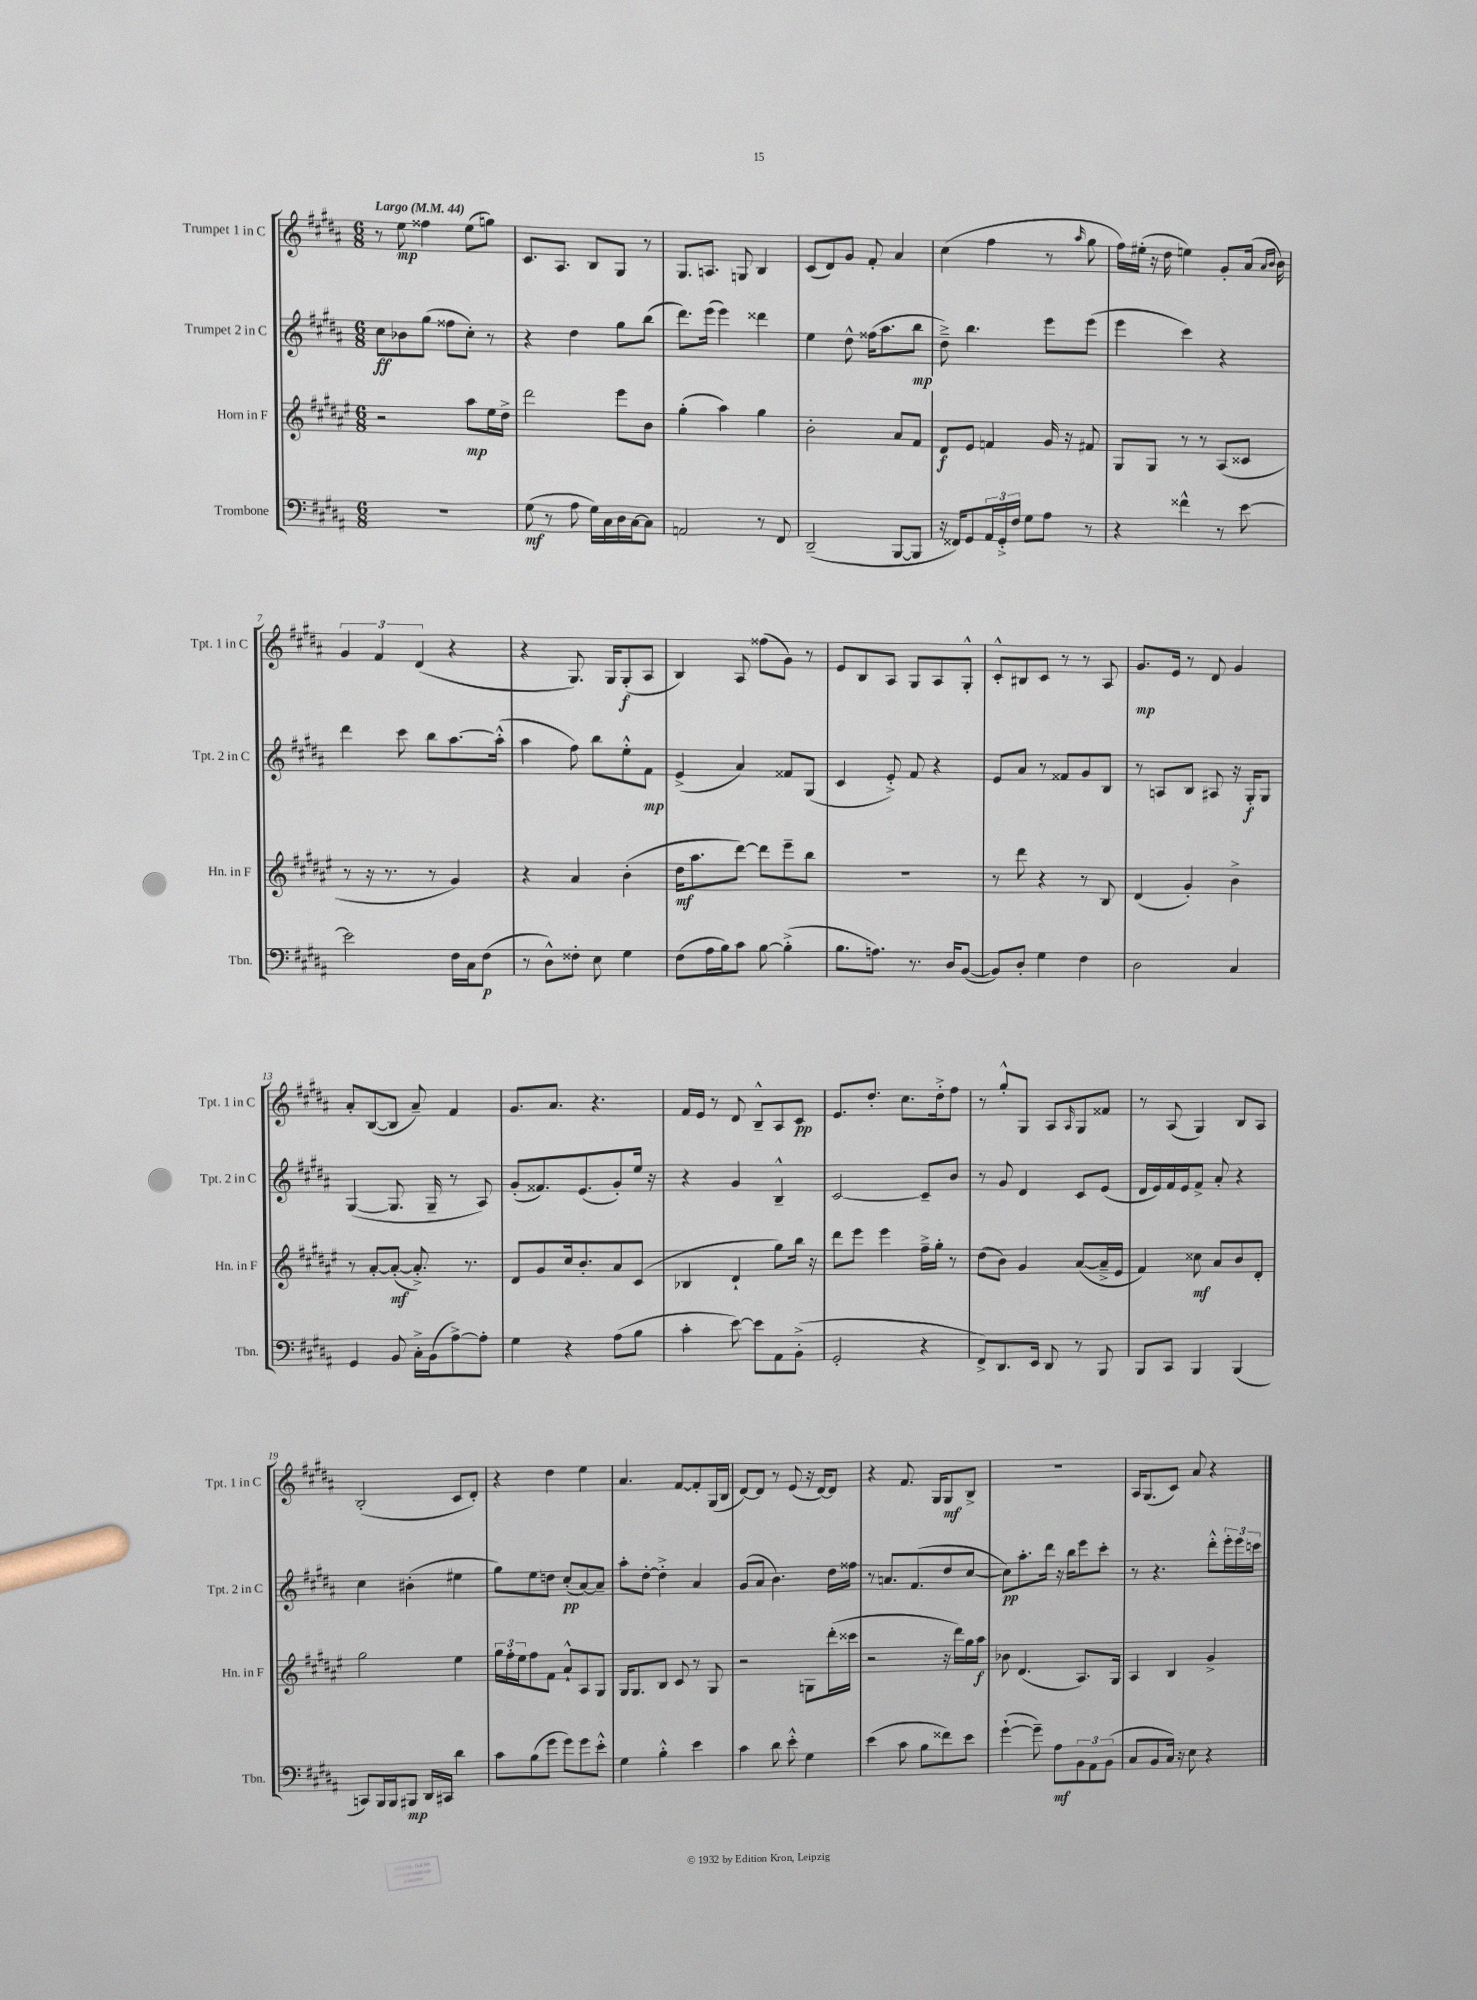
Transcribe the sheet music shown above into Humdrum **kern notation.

**kern	**dynam	**kern	**dynam	**kern	**dynam	**kern	**dynam
*part4	*part4	*part3	*part3	*part2	*part2	*part1	*part1
*staff4	*staff4	*staff3	*staff3	*staff2	*staff2	*staff1	*staff1
*I"Trombone	*	*I"Horn in F	*	*I"Trumpet 2 in C	*	*I"Trumpet 1 in C	*
*I'Tbn.	*	*I'Hn. in F	*	*I'Tpt. 2 in C	*	*I'Tpt. 1 in C	*
*clefF4	*	*clefG2	*	*clefG2	*	*clefG2	*
*k[f#c#g#d#a#]	*	*k[f#c#g#d#a#e#]	*	*k[f#c#g#d#a#]	*	*k[f#c#g#d#a#]	*
*M6/8	*	*M6/8	*	*M6/8	*	*M6/8	*
*MM44	*	*MM44	*	*MM44	*	*MM44	*
=1	=1	=1	=1	=1	=1	=1	=1
!	!	!	!	!	!	!LO:TX:a:B:t=Largo	!
2.r	.	2r	.	8cc#\L	ff	8r	.
.	.	.	.	8b-X\	.	8ee\	mp
.	.	.	.	(8gg#\J	.	4ff##X\	.
.	.	.	.	8ff##X\L	.	.	.
.	.	8aa#\L	mp	8cc#'\J)	.	(8ee\L	.
.	.	16ee#\L	.	8r	.	8ggn\J)	.
.	.	16dd#^\JJ	.	.	.	.	.
=2	=2	=2	=2	=2	=2	=2	=2
(8G#\	mf	2ddd#\	.	4r	.	8.c#/L	.
8r	.	.	.	.	.	.	.
.	.	.	.	.	.	8.A#/J	.
8A#\	.	.	.	4dd#\	.	.	.
16G#\LL)	.	.	.	.	.	8B/L	.
16C#\	.	.	.	.	.	.	.
16D#\	.	8eee#\L	.	8gg#\L	.	8G#/J	.
[16C#\J	.	.	.	.	.	.	.
8C#\J]	.	8b\J	.	(8bb\J	.	8r	.
=3	=3	=3	=3	=3	=3	=3	=3
2AAn/	.	(4gg#'\	.	8.ddd#\L)	.	8.G#/L	.
.	.	.	.	(16eee\Jk	.	8.An/J	.
.	.	4aa#\)	.	4eee\)	.	.	.
.	.	.	.	.	.	8Gn/	.
8r	.	4gg#\	.	4ddd##X\	.	4B/	.
8FF#/	.	.	.	.	.	.	.
=4	=4	=4	=4	=4	=4	=4	=4
(2DD#~/	.	2b'\	.	4ee\	.	(8c#/L	.
.	.	.	.	.	.	8d#/)	.
.	.	.	.	8dd#^^\	.	8g#/J	.
.	.	.	.	(16ff##X\KL	.	8f#'/	.
.	.	.	.	8.aa#\	.	.	.
[8BBB/L	.	8a#/L	.	.	.	4a#/	.
8BBB/J]	.	8f#/J	.	8bb\J	mp	.	.
=5	=5	=5	=5	=5	=5	=5	=5
16r	.	8d#/L	f	8dd#~^\)	.	(4cc#\	.
16FF##X/KL)	.	.	.	.	.	.	.
8GG#/	.	8e#/J	.	4.bb\	.	.	.
24AA#/L	.	4fn/	.	.	.	4ff#\	.
24GG#'^/	.	.	.	.	.	.	.
24F#/JJ	.	.	.	.	.	.	.
8G#\L	.	.	.	.	.	.	.
8A#\J	.	16g#/	.	8eee\L	.	8r	.
.	.	16r	.	.	.	.	.
.	.	.	.	.	.	16qqaa#/	.
8r	.	8f#X/	.	(8eee\J	.	8gg#\	.
=6	=6	=6	=6	=6	=6	=6	=6
4r	.	8G#/L	.	4eee\	.	16ff#\LL)	.
.	.	.	.	.	.	(16ee#X'\JJ	.
.	.	8G#/J	.	.	.	16r	.
.	.	.	.	.	.	16dd#\	.
4f##X^^\	.	8r	.	4ccc#\)	.	4een\)	.
.	.	8r	.	.	.	.	.
8r	.	(8A#/L	.	4r	.	8g#'/L	.
[8e\	.	8c##X/J	.	.	.	(16a#/Jk	.
.	.	.	.	.	.	16qqa#/LL	.
.	.	.	.	.	.	16qqb/JJ	.
.	.	.	.	.	.	16b\)	.
!!LO:LB:g=z
=7	=7	=7	=7	=7	=7	=7	=7
2e\]	.	8r	.	4ddd#\	.	6g#/	.
.	.	16r	.	.	.	.	.
.	.	.	.	.	.	6f#/	.
.	.	8.r	.	.	.	.	.
.	.	.	.	8ccc#\	.	.	.
.	.	.	.	.	.	(6d#/	.
.	.	8r	.	8bb\L	.	.	.
16F#\LL	.	4g#/)	.	[8.aa#\	.	4r	.
16C#\J	.	.	.	.	.	.	.
(8F#\J	p	.	.	.	.	.	.
.	.	.	.	(16aa#'^^\Jk]	.	.	.
=8	=8	=8	=8	=8	=8	=8	=8
8r	.	4r	.	4aa#\	.	4r	.
8D#^^\L)	.	.	.	.	.	.	.
8F##X'\J	.	4a#/	.	8ff#\)	.	8.G#/)	.
8E\	.	.	.	8bb\L	.	.	.
.	.	.	.	.	.	16G#/KL	.
4G#\	.	(4b'\	.	8ee'^^\	.	(8G#'/	f
.	.	.	.	8f#\J	mp	8A#/J	.
=9	=9	=9	=9	=9	=9	=9	=9
(8F#\L	.	16dd#\KL	mf	(4e^/	.	4B/)	.
.	.	8.aa#\	.	.	.	.	.
16A#\L	.	.	.	.	.	.	.
16B\J)	.	.	.	.	.	.	.
8c#\J	.	[8ddd#\J)	.	4a#/)	.	8A#/	.
[8B\	.	8ddd#\L]	.	.	.	(8ff##X\L	.
(4B'^\]	.	8eee#~\	.	8f##X/L	.	8g#\J)	.
.	.	8bb\J	.	(8G#/J	.	8r	.
=10	=10	=10	=10	=10	=10	=10	=10
8.B\L	.	2.r	.	4c#/	.	8e/L	.
.	.	.	.	.	.	8B/	.
8.An\J)	.	.	.	.	.	.	.
.	.	.	.	8e'^/)	.	8A#/J	.
8.r	.	.	.	8f#/	.	8G#/L	.
.	.	.	.	4r	.	8A#/	.
16D#/KL	.	.	.	.	.	.	.
([8BB/J	.	.	.	.	.	8G#'^^/J	.
=11	=11	=11	=11	=11	=11	=11	=11
8BB/L])	.	8r	.	8e/L	.	8c#'^^/L	.
8D#'/J	.	8ddd#\	.	8a#/J	.	8B#X/	.
4G#\	.	4r	.	8r	.	8c#/J	.
.	.	.	.	8f##X/L	.	8r	.
4F#\	.	8r	.	8g#/	.	8r	.
.	.	8B/	.	8B/J	.	8A#/	.
=12	=12	=12	=12	=12	=12	=12	=12
2D#\	.	(4d#/	.	8r	.	8.g#/L	mp
.	.	.	.	8An/L	.	.	.
.	.	.	.	.	.	16e/Jk	.
.	.	4g#'/)	.	8B/J	.	8r	.
.	.	.	.	8A#X/	.	8d#/	.
4C#/	.	4b^\	.	16r	.	4g#/	.
.	.	.	.	16G#'/KL	f	.	.
.	.	.	.	8G#/J	.	.	.
!!LO:LB:g=z
=13	=13	=13	=13	=13	=13	=13	=13
4GG#/	.	8r	.	([4G#/	.	8a#'/L	.
.	.	[8a#'/L	.	.	.	([8B/	.
8BB/	.	(8a#'/J_	mf	8.G#/]	.	8B/J]	.
16C#'^\LL	.	8.a#'^/])	.	.	.	8a#~/)	.
(16BB\J	.	.	.	16G#~/	.	.	.
[8A#^\)	.	.	.	8r	.	4f#/	.
.	.	8.r	.	.	.	.	.
8A#'\J]	.	.	.	8A#/)	.	.	.
=14	=14	=14	=14	=14	=14	=14	=14
4G#\	.	8d#/L	.	(8g#'/L	.	8.g#/L	.
.	.	8g#/	.	8.f##X/)	.	.	.
.	.	.	.	.	.	8.a#/J	.
4r	.	16cc#/k	.	.	.	.	.
.	.	8.b'/	.	(8.e/	.	.	.
.	.	.	.	.	.	4.r	.
(8A#\L	.	8a#/	.	8g#'/)	.	.	.
8B\J	.	(8c#/J	.	16ee/Jk	.	.	.
.	.	.	.	16r	.	.	.
=15	=15	=15	=15	=15	=15	=15	=15
4c#'\	.	4B-X/	.	4r	.	16f#/LL	.
.	.	.	.	.	.	16e/JJ	.
.	.	.	.	.	.	8r	.
[8e\)	.	4d#`/	.	4g#/	.	8d#/	.
8e\L]	.	.	.	.	.	8B~^^/L	.
8AA#\	.	8gg#\L)	.	4B~^^/	.	8A#/	.
(8BB'^\J	.	16bb\Jk	.	.	.	8c#/J	pp
.	.	16r	.	.	.	.	.
=16	=16	=16	=16	=16	=16	=16	=16
2GG#'/	.	8ddd#\L	.	[2c#/	.	8.e/L	.
.	.	8eee#\J	.	.	.	.	.
.	.	.	.	.	.	8.dd#'/J	.
.	.	4eee#\	.	.	.	.	.
.	.	.	.	.	.	8.cc#\L	.
4r	.	16ff#~^\LL	.	8c#~/L]	.	.	.
.	.	16gg#'\JJ	.	.	.	16dd#'^\k	.
.	.	8r	.	8b/J	.	8ff#\J	.
=17	=17	=17	=17	=17	=17	=17	=17
8FF#^/L)	.	(8dd#\L	.	8r	.	8r	.
8.DD#/	.	8b\J)	.	8g#/	.	8gg#'^^/L	.
.	.	4g#/	.	4d#/	.	8G#/J	.
16EE/Jk	.	.	.	.	.	.	.
8DD#/	.	.	.	.	.	8A#/L	.
.	.	.	.	.	.	16qqA#/	.
8r	.	([8a#/L	.	8c#/L	.	8G#/	.
8BBB/	.	16a#~^/L]	.	(8e/J	.	8f##X/J	.
.	.	16e#/JJ	.	.	.	.	.
=18	=18	=18	=18	=18	=18	=18	=18
8BBB/L	.	4f#/)	.	16d#/LL	.	8r	.
.	.	.	.	16e/)	.	.	.
8CC#/J	.	.	.	16f#/	.	(8A#/	.
.	.	.	.	16e/J	.	.	.
4BBB/	.	8cc##X\	mf	8f#^/J	.	4G#/)	.
.	.	8a#/L	.	8a#'/	.	.	.
(4BBB/	.	8b/	.	4r	.	8B/L	.
.	.	8d#'/J	.	.	.	8A#/J	.
!!LO:LB:g=z
=19	=19	=19	=19	=19	=19	=19	=19
8CCn/L)	.	2gg#\	.	4cc#\	.	(2B'/	.
16BBB/L	.	.	.	.	.	.	.
16BBB/J	.	.	.	.	.	.	.
8BBB#X/J	mp	.	.	(4b#X'\	.	.	.
16DD#/LL	.	.	.	.	.	.	.
16CC#X/JJ	.	.	.	.	.	.	.
4d#\	.	4ee#\	.	4ee#X\	.	8c#/L	.
.	.	.	.	.	.	8d#'/J)	.
=20	=20	=20	=20	=20	=20	=20	=20
8c#\L	.	24gg#\LL	.	8gg#\L)	.	4r	.
.	.	24ff#'\	.	.	.	.	.
.	.	24ee#\J	.	.	.	.	.
(8B\	.	8ff#\	.	8ee\	.	.	.
8g#\J	.	8f#\J	.	8ddn\J	.	4dd#\	.
8g#\L)	.	8a#`^^/L	.	(8cc#'/L	pp	.	.
8g#\	.	8A#/	.	[8a#/)	.	4ee\	.
8e'^^\J	.	8G#/J	.	8a#~/J]	.	.	.
=21	=21	=21	=21	=21	=21	=21	=21
4G#\	.	16G#/KL	.	8aa#'\L	.	4.a#/	.
.	.	8.G#/	.	.	.	.	.
.	.	.	.	[8dd#'\J	.	.	.
4B'^^\	.	8B/J	.	4dd#'^\]	.	.	.
.	.	8c#/	.	.	.	[8f#/L	.
4e\	.	8r	.	4a#/	.	8f#'/]	.
.	.	8G#/	.	.	.	(16G#/L	.
.	.	.	.	.	.	16B/JJ	.
=22	=22	=22	=22	=22	=22	=22	=22
4c#\	.	2r	.	(8g#/L	.	[8d#/L)	.
.	.	.	.	8a#/J	.	8d#/J]	.
8d#\	.	.	.	4.b\)	.	8r	.
8e'^^\	.	.	.	.	.	(8e/	.
4G#\	.	8Gn\L	.	.	.	16r	.
.	.	.	.	.	.	[16d#/KL)	.
.	.	(16ddd#'\L	.	16dd#\LL	.	8d#/J]	.
.	.	16ccc##X\JJ	.	16ff##X\JJ	.	.	.
=23	=23	=23	=23	=23	=23	=23	=23
(4e\	.	2r	.	8r	.	4r	.
.	.	.	.	8.an/L	.	.	.
8c#\	.	.	.	.	.	8.f#/	.
.	.	.	.	(8.f#/	.	.	.
8B\L	.	.	.	.	.	.	.
.	.	.	.	.	.	16G#/KL	.
8f##X\)	.	16r	.	8dd#/	.	8G#/	mf
.	.	16ddd#\LL)	.	.	.	.	.
8e\J	.	16gg#\	.	[8cc#/J	.	8B^/J	.
.	.	16aa#\JJ	f	.	.	.	.
=24	=24	=24	=24	=24	=24	=24	=24
([4g#`\	.	8b-X\	.	8cc#\L])	pp	2.r	.
.	.	(4.d#/	.	8.aa#'\	.	.	.
8g#~\])	.	.	.	.	.	.	.
.	.	.	.	16ddd#\Jk	.	.	.
8A#\L	mf	.	.	16r	.	.	.
.	.	.	.	16bb\KL	.	.	.
12BB\	.	8.A#/L)	.	8eee\	.	.	.
12AA#\	.	.	.	.	.	.	.
.	.	.	.	8ccc#'\J	.	.	.
(12BB\J	.	.	.	.	.	.	.
.	.	16G#/Jk	.	.	.	.	.
=25	=25	=25	=25	=25	=25	=25	=25
8C#/L	.	4A#/	.	8r	.	16A#/KL	.
.	.	.	.	.	.	(8.G#/	.
8BB/	.	.	.	4.r	.	.	.
16C#/Jk)	.	4B/	.	.	.	8c#/J)	.
16r	.	.	.	.	.	.	.
8E\	.	.	.	.	.	8a#/	.
4r	.	4g#^/	.	8ddd#'^^\L	.	4r	.
.	.	.	.	24eee'\L	.	.	.
.	.	.	.	24eee\	.	.	.
.	.	.	.	24cccn\JJ	.	.	.
==	==	==	==	==	==	==	==
*-	*-	*-	*-	*-	*-	*-	*-
